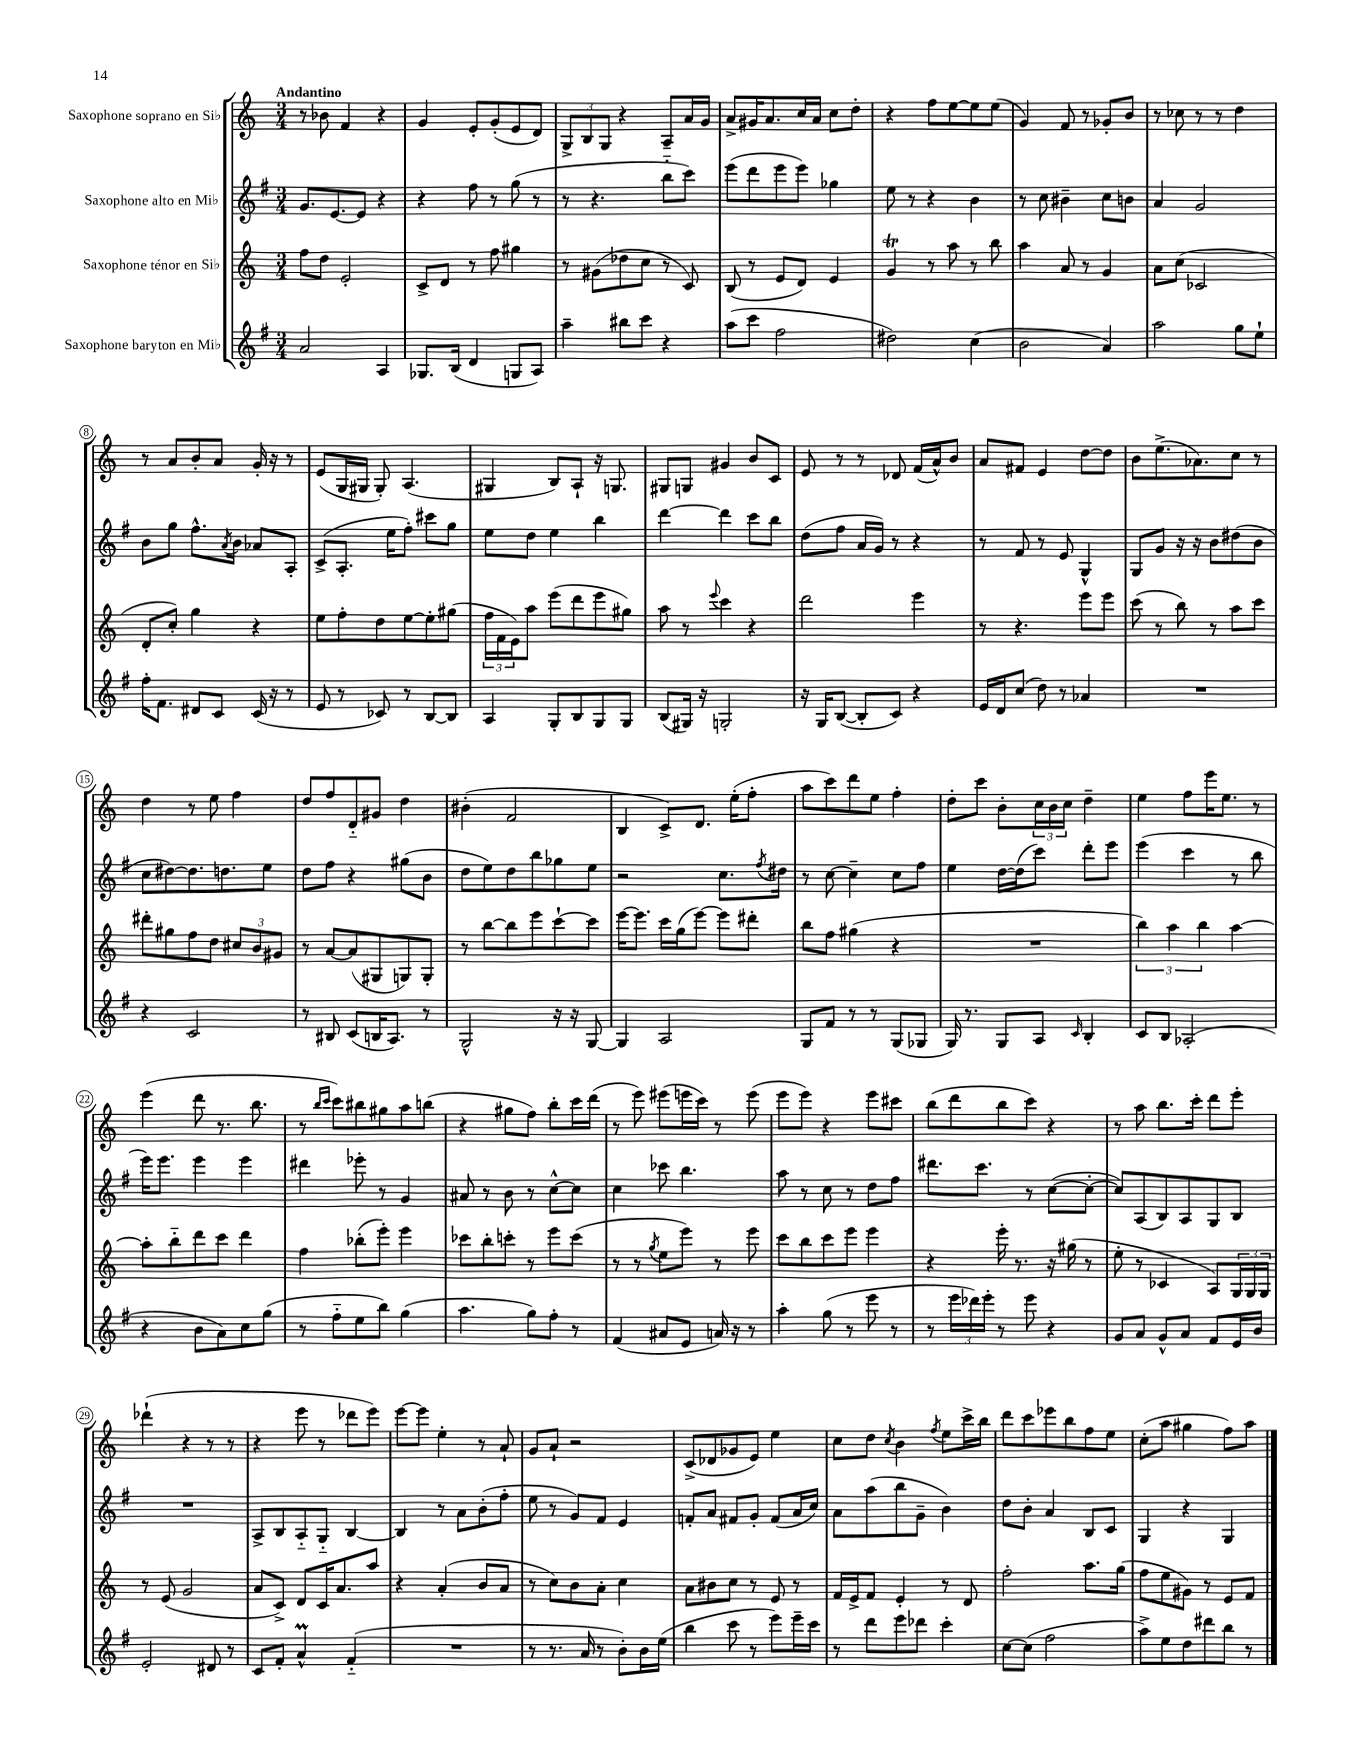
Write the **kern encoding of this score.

**kern	**kern	**kern	**kern
*staff4	*staff3	*staff2	*staff1
*clefG2	*clefG2	*clefG2	*clefG2
*k[f#]	*k[]	*k[f#]	*k[]
*M3/4	*M3/4	*M3/4	*M3/4
2a	8ff	8.g	8r
.	8dd	.	8b-
.	.	[8.e	.
.	2e'	.	4f
.	.	8e]	.
4A	.	4r	4r
=	=	=	=
8.G-	8c^	4r	4g
.	8d	.	.
(16B	.	.	.
4d	8r	8ff#	8e'
.	8ff	8r	(8g'
8G	4gg#	(8gg	8e
8A)	.	8r	8d)
=	=	=	=
4aa~	8r	8r	12G^
.	.	.	12B
.	(8g#	4.r	.
.	.	.	12G
8bb#	8dd-	.	4r
8ccc	8cc	.	.
4r	8r	8bb'~	8A~
.	8c)	8ccc)	16a
.	.	.	16g
=	=	=	=
(8aa	(8B	(8eee	8a^
8ccc	8r	8ddd	16g#
.	.	.	8.a
2ff#	8e	8eee	.
.	8d)	8eee)	16cc
.	.	.	16a
.	4e	4gg-	8cc
.	.	.	8dd'
=	=	=	=
2dd#)	4g	8ee	4r
.	.	8r	.
.	8r	4r	8ff
.	8aa	.	[8ee
(4cc	8r	4b	8ee]
.	8bb	.	(8ee
=	=	=	=
2b	4aa	8r	4g)
.	.	8cc	.
.	8a	4b#~	8f
.	8r	.	8r
4a)	4g	8cc	8g-'
.	.	8b	8b
=	=	=	=
2aa	8a	4a	8r
.	(8cc	.	8cc-
.	2c-	2g	8r
.	.	.	8r
8gg	.	.	4dd
8ee`	.	.	.
=	=	=	=
16ff#'	8d'	8b	8r
8.f#	.	.	.
.	8cc')	8gg	8a
8d#	4gg	8.ff#^^	8b'
8c	.	.	8a
.	.	8qa	.
.	.	16b	.
(16c	4r	8a-	16g'
16r	.	.	16r
8r	.	8A'	8r
=	=	=	=
8e	8ee	(8c^	(8e
8r	8ff'	8.A'	16G
.	.	.	16G#
8c-)	8dd	.	8G#')
.	.	16ee	.
8r	[8ee	8ff#')	(4.A
[8B	8ee']	8ccc#	.
8B]	(8gg#	8gg	.
=	=	=	=
4A	24ff	8ee	4G#
.	24f	.	.
.	24e)	.	.
.	8aa	8dd	.
8G'	(8eee	4ee	8B)
8B	8ddd	.	8A`
8G	8eee	4bb	16r
.	.	.	8.G
8G	8gg#)	.	.
=	=	=	=
(8B	8aa	[4ddd	8G#
16G#)	8r	.	8G
16r	.	.	.
.	8qqeee	.	.
2G'	4ccc	4ddd]	4g#
.	4r	8ccc	8b
.	.	8bb	8c
=	=	=	=
16r	2ddd	(8dd	8e
16G	.	.	.
([8B	.	8ff#	8r
8B']	.	16a	8r
.	.	16g)	.
8c)	.	8r	8d-
4r	4eee	4r	(16f
.	.	.	16a^^)
.	.	.	8b
=	=	=	=
16e	8r	8r	8a
16d	.	.	.
(8cc	4.r	8f#	8f#
8dd)	.	8r	4e
8r	.	8e	.
4a-	8eee	4G^^	[8dd
.	8eee	.	8dd]
=	=	=	=
2.r	(8ccc	8G	8b
.	8r	8g	(8.ee^
.	8bb)	16r	.
.	.	16r	8.a-)
.	8r	8b	.
.	8aa	(8dd#	8cc
.	8ccc	8b	8r
=	=	=	=
4r	8ddd#'	8cc	4dd
.	8gg#	[8dd#)	.
2c	8ff	8.dd#]	8r
.	8dd	.	8ee
.	.	8.dd	.
.	12cc#	.	4ff
.	12b	.	.
.	.	8ee	.
.	12g#	.	.
=	=	=	=
8r	8r	8dd	8dd
8B#	[8a	8ff#	8ff
(8c	(8a]	4r	8d'~
16B	8G#	.	8g#
8.A)	.	.	.
.	8G)	(8gg#	4dd
8r	8G'	8b	.
=	=	=	=
2G^^	8r	8dd	(4b#'
.	[8bb	8ee)	.
.	8bb]	8dd	2f
.	8eee	8bb	.
16r	[8ccc`	8gg-	.
16r	.	.	.
[8G	8ccc]	8ee	.
=	=	=	=
4G]	[16eee	2r	4B
.	8.eee]	.	.
2A	16ccc	.	8c^)
.	(16gg	.	.
.	[8eee)	.	8.d
.	8eee]	8.cc	.
.	.	.	(16ee'
.	8ddd#'	.	8ff'
.	.	8qff#	.
.	.	16dd#	.
=	=	=	=
8G	8bb	8r	8aa
8f#	8ff	[8cc	8ccc)
8r	(4gg#	4cc~]	8ddd
8r	.	.	8ee
(8G	4r	8cc	4ff'
8G-	.	8ff#	.
=	=	=	=
16G)	2.r	4ee	8dd'
8.r	.	.	.
.	.	.	8ccc
8G	.	[16dd	8b'
.	.	(16dd]	.
8A	.	8ccc)	24cc
.	.	.	24b
.	.	.	24cc
16qqc	.	.	.
4B'	.	8ddd'	4dd~
.	.	8eee	.
=	=	=	=
8c	6bb)	(4eee	4ee
8B	.	.	.
.	6aa	.	.
(2A-'	.	4ccc	8ff
.	6bb	.	.
.	.	.	16eee
.	.	.	8.ee
.	[4aa	8r	.
.	.	8bb	8r
=	=	=	=
4r	8aa']	16eee)	(4eee
.	.	8.eee	.
.	8bb'~	.	.
8b	8ddd	4eee	8ddd
8a)	8ccc	.	8.r
8cc	4ddd	4eee	.
.	.	.	8.bb
(8gg	.	.	.
=	=	=	=
8r	4ff	4ddd#	8r
.	.	.	16qqbb
.	.	.	16qqccc
8ff#'~	.	.	8ccc)
8ee	(8bb-'	8eee-'	8bb#
8bb)	8eee')	8r	8gg#
(4gg	4eee	4g	8aa
.	.	.	(8bb
=	=	=	=
4.aa	8ccc-	8a#	4r
.	8bb'	8r	.
.	8ccc'	8b	8gg#
8gg)	8r	8r	8ff)
8ff#'	8eee	[8cc^^	8bb'
8r	(8ccc	8cc]	16ccc
.	.	.	(16ddd
=	=	=	=
(4f#	8r	4cc	8r
.	8r	.	8eee)
.	8qgg	.	.
8a#	8ee	8ccc-	(8eee#
8e	8eee)	4.bb	16eee
.	.	.	16ccc)
16a)	8r	.	8r
16r	.	.	.
8r	8eee	.	(8eee
=	=	=	=
4aa'	8ccc	8aa	8eee
.	8bb	8r	8eee)
(8gg	8ccc	8cc	4r
8r	8eee	8r	.
8eee	4eee	8dd	8eee
8r	.	8ff#	8ccc#
=	=	=	=
8r	4r	8.ddd#	(8bb
24eee	.	.	8ddd
24ddd-)	.	.	.
.	.	8.ccc	.
24eee'	.	.	.
8r	16eee'	.	8bb
.	8.r	.	.
8eee	.	8r	8ccc)
4r	16r	([8cc	4r
.	(16gg#	.	.
.	8r	8cc'_	.
=	=	=	=
8g	8ee'	8cc])	8r
8a	8r	(8A	8aa
8g^^	4c-	8B)	8.bb
8a	.	8A	.
.	.	.	16ccc'
8f#	8A)	8G	8ddd
16e	24G	8B	8eee'
.	24G	.	.
16b	.	.	.
.	24G	.	.
=	=	=	=
2e'	8r	2.r	(4ddd-`
.	(8e	.	.
.	2g	.	4r
8d#	.	.	8r
8r	.	.	8r
=	=	=	=
8c	8a	8A^	4r
8f#'	8c^)	8B	.
4a^^	8d	8A'~	8eee
.	16c	8G'~	8r
.	8.a	.	.
(4f#'~	.	[4B	8ddd-
.	8aa	.	8eee)
=	=	=	=
2.r	4r	4B]	[8eee
.	.	.	8eee]
.	(4a'	8r	4ee'
.	.	8a	.
.	8b	(8b'	8r
.	8a	8ff#'	8a`
=	=	=	=
8r	8r	8ee	8g
8.r	8cc)	8r	8a`
.	8b	8g)	2r
16a	.	.	.
8r	8a'	8f#	.
8b')	4cc	4e	.
16b	.	.	.
(16ee	.	.	.
=	=	=	=
4bb	8a	8f'	(8c^
.	8b#	8a	8d-
8ccc	8cc	8f#	8g-
8r	8r	8g'	8e)
8eee)	8e	(8f#	4ee
16eee~	8r	16a	.
16ccc	.	16cc)	.
=	=	=	=
8r	16f	8a	8cc
.	16e^	.	.
8ddd	8f	(8aa	8dd
.	.	.	8qcc
8eee	4e'	8bb	4b
8ddd-	.	8g~	.
.	.	.	8qff
4ccc'	8r	4b)	8ee
.	8d	.	16ccc^
.	.	.	16bb
=	=	=	=
[8cc	2ff'	8dd	8ddd
(8cc]	.	8b'	8ccc
2ff#	.	4a	8eee-
.	.	.	8bb
.	8.aa	8B	8ff
.	.	8c	8ee
.	(16gg	.	.
=	=	=	=
8aa^)	8ff	4G	(8cc'
8ee	8ee	.	8aa
8dd	8g#)	4r	4gg#
8ddd#	8r	.	.
8bb	8e	4G	8ff)
8r	8f	.	8aa
==	==	==	==
*-	*-	*-	*-
